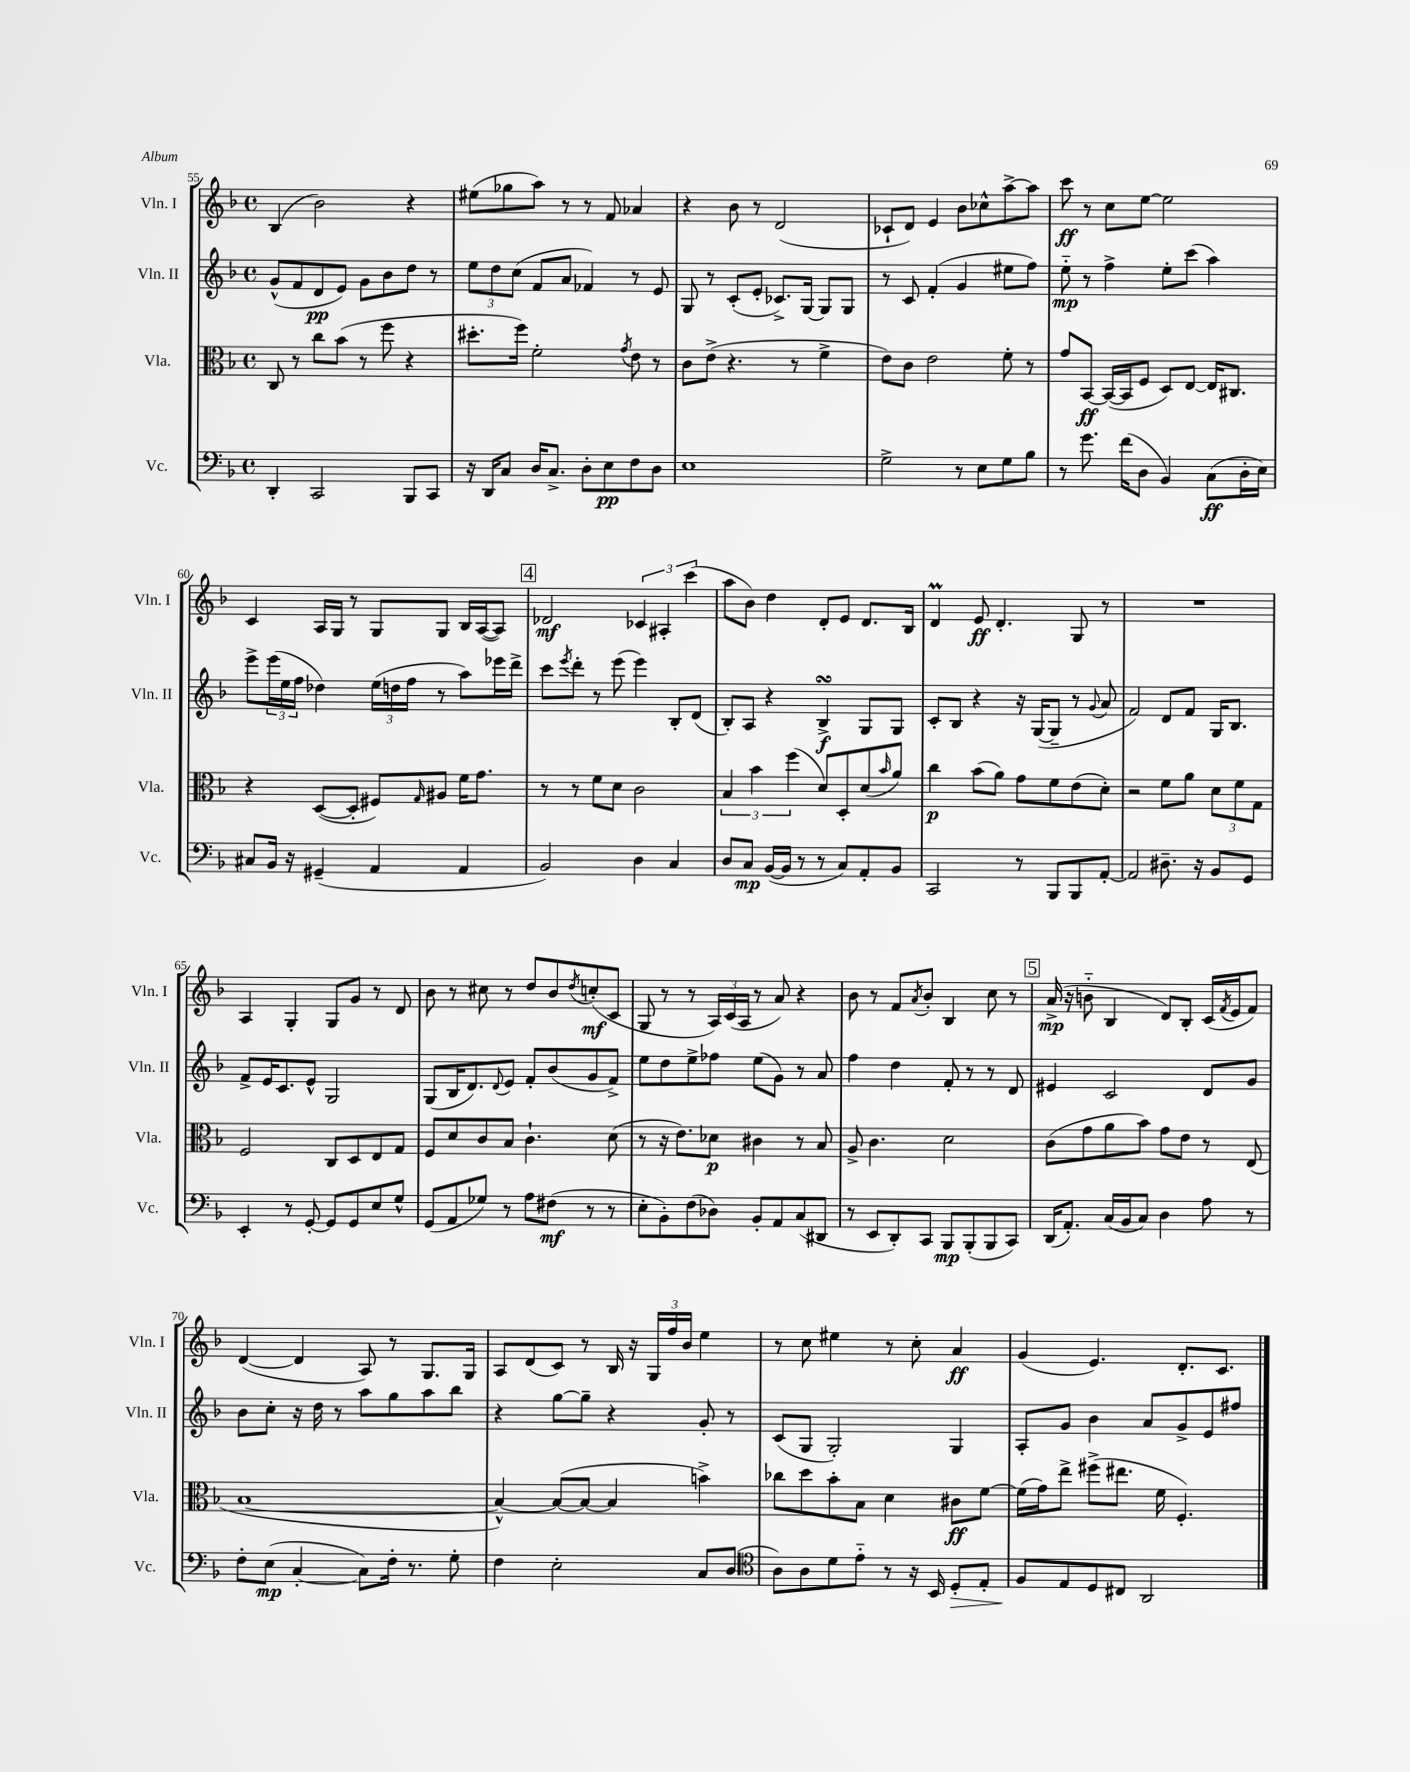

**kern	**dynam	**kern	**dynam	**kern	**dynam	**kern	**dynam
*part4	*part4	*part3	*part3	*part2	*part2	*part1	*part1
*staff4	*staff4	*staff3	*staff3	*staff2	*staff2	*staff1	*staff1
*I"Vc.	*	*I"Vla.	*	*I"Vln. II	*	*I"Vln. I	*
*I'Vc.	*	*I'Vla.	*	*I'Vln. II	*	*I'Vln. I	*
*clefF4	*	*clefC3	*	*clefG2	*	*clefG2	*
*k[b-]	*	*k[b-]	*	*k[b-]	*	*k[b-]	*
*M4/4	*	*M4/4	*	*M4/4	*	*M4/4	*
*met(c)	*	*met(c)	*	*met(c)	*	*met(c)	*
=55	=55	=55	=55	=55	=55	=55	=55
4DD'/	.	8C/	.	(8g^^/L	.	(4B-/	.
.	.	8r	.	8f/	.	.	.
2CC/	.	8cc\L	.	8d/	pp	2b-\)	.
.	.	(8b-\J	.	8e/J)	.	.	.
.	.	8r	.	8g\L	.	.	.
.	.	8ff\	.	8b-\	.	.	.
8BBB-/L	.	4r	.	8dd\J	.	4r	.
8CC/J	.	.	.	8r	.	.	.
=56	=56	=56	=56	=56	=56	=56	=56
16r	.	8.dd#X'\L	.	12ee\L	.	(8ee#X\L	.
16DD/KL	.	.	.	.	.	.	.
.	.	.	.	12dd\	.	.	.
8C/J	.	.	.	.	.	8gg-X\	.
.	.	.	.	(12cc\J	.	.	.
.	.	16ff\Jk)	.	.	.	.	.
16D/KL	.	2f'\	.	8f/L	.	8aa\J)	.
8.C^/J	.	.	.	.	.	.	.
.	.	.	.	8a/J	.	8r	.
8D'\L	.	.	.	4f-X/)	.	8r	.
8E\	pp	.	.	.	.	8f/	.
.	.	8qg/	.	.	.	.	.
8F\	.	8e\	.	8r	.	4a-X/	.
8D\J	.	8r	.	8e/	.	.	.
=57	=57	=57	=57	=57	=57	=57	=57
1E	.	8c\L	.	8G/	.	4r	.
.	.	(8e^\J	.	8r	.	.	.
.	.	4.r	.	(8c'/L	.	8b-\	.
.	.	.	.	8e'/J	.	8r	.
.	.	.	.	8.c-X^/L)	.	(2d/	.
.	.	8r	.	.	.	.	.
.	.	.	.	[16G/Jk	.	.	.
.	.	4f^\	.	8G/L]	.	.	.
.	.	.	.	8G/J	.	.	.
=58	=58	=58	=58	=58	=58	=58	=58
2G^\	.	8e\L)	.	8r	.	8c-X`/L	.
.	.	8c\J	.	8c/	.	8d/J)	.
.	.	2e\	.	(4f'/	.	4e/	.
8r	.	.	.	4g/	.	8b-\L	.
8E\L	.	.	.	.	.	8cc-X^^\	.
8G\	.	8f'\	.	8ee#X\L	.	[8aa^\	.
8B-\J	.	8r	.	8ff\J)	.	8aa\J]	.
=59	=59	=59	=59	=59	=59	=59	=59
8r	.	8g/L	.	8ee\	mp	8ccc\	ff
8.g\	.	[8BB-/J	ff	8r	.	8r	.
.	.	(16BB-/LL_	.	4ff^\	.	8cc\L	.
(16f\KL	.	16BB-/J]	.	.	.	.	.
8D\J	.	8F/J	.	.	.	[8ee\J	.
4BB-/)	.	8D/L)	.	8ee'\L	.	2ee\]	.
.	.	[8E/J	.	(8ccc\J	.	.	.
(8C\L	ff	16E/KL]	.	4aa\)	.	.	.
.	.	8.C#X/J	.	.	.	.	.
16D'\L	.	.	.	.	.	.	.
16E\JJ)	.	.	.	.	.	.	.
!!LO:LB:g=z
=60	=60	=60	=60	=60	=60	=60	=60
8C#X/L	.	4r	.	8eee^\L	.	4c/	.
16BB-/Jk	.	.	.	(24eee\L	.	.	.
.	.	.	.	24ee\	.	.	.
16r	.	.	.	.	.	.	.
.	.	.	.	24ff\JJ	.	.	.
(4GG#X~/	.	([8D/L	.	4dd-X\)	.	16A/LL	.
.	.	.	.	.	.	16G/JJ	.
.	.	8D'/J]	.	.	.	8r	.
4AA/	.	8F#X/L)	.	(24ee\LL	.	8G/L	.
.	.	.	.	24ddn\	.	.	.
.	.	.	.	24ff\JJ	.	.	.
.	.	16qqG/	.	.	.	.	.
.	.	8A#X/J	.	8r	.	8G/J	.
4AA/	.	16f\KL	.	8aa\L)	.	16B-/LL	.
.	.	8.g\J	.	.	.	([16A/J	.
.	.	.	.	16eee-X\L	.	8A/J])	.
.	.	.	.	16ddd^\JJ	.	.	.
!!LO:REH:place=s1:t=4
=61	=61	=61	=61	=61	=61	=61	=61
2BB-/)	.	8r	.	8ccc\L	.	2d-X/	mf
.	.	.	.	8qeee/	.	.	.
.	.	8r	.	8ddd'\J	.	.	.
.	.	8f\L	.	8r	.	.	.
.	.	8d\J	.	(8eee\	.	.	.
4D\	.	2c\	.	4eee\)	.	6c-X/	.
.	.	.	.	.	.	6A#X'/	.
4C/	.	.	.	8B-'/L	.	.	.
.	.	.	.	.	.	(6ccc\	.
.	.	.	.	(8d/J	.	.	.
=62	=62	=62	=62	=62	=62	=62	=62
8D/L	.	6B-/	.	8B-'/L)	.	8aa\L	.
8C/J	mp	.	.	8A/J	.	8b-\J)	.
.	.	6b-\	.	.	.	.	.
([16BB-/LL	.	.	.	4r	.	4dd\	.
16BB-/JJ]	.	.	.	.	.	.	.
.	.	(6ff\	.	.	.	.	.
8r	.	.	.	.	.	.	.
8r	.	8d/L)	.	4B-sSSs^/	f	8d'/L	.
8C/L)	.	8D'/	.	.	.	8e/J	.
8AA'/	.	(8d/	.	8G/L	.	8.d/L	.
.	.	16qqb-/	.	.	.	.	.
8BB-/J	.	8a/J)	.	8G/J	.	.	.
.	.	.	.	.	.	16B-/Jk	.
=63	=63	=63	=63	=63	=63	=63	=63
2CC/	.	4cc\	p	8c'/L	.	4dM/	.
.	.	.	.	8B-/J	.	.	.
.	.	(8b-\L	.	4r	.	8e/	ff
.	.	8a\J)	.	.	.	4.d'/	.
8r	.	8g\L	.	16r	.	.	.
.	.	.	.	([16G/KL	.	.	.
8BBB-/L	.	8f\	.	8G~/J]	.	.	.
8BBB-/	.	(8e\	.	8r	.	8G/	.
.	.	.	.	8qqg/	.	.	.
[8AA'/J	.	8d'\J)	.	8a/	.	8r	.
=64	=64	=64	=64	=64	=64	=64	=64
2AA/]	.	2r	.	2f/)	.	1r	.
8.D#X~\	.	8f\L	.	8d/L	.	.	.
.	.	8a\J	.	8f/J	.	.	.
16r	.	.	.	.	.	.	.
8BB-/L	.	12d\L	.	16G/KL	.	.	.
.	.	.	.	8.B-/J	.	.	.
.	.	12f\	.	.	.	.	.
8GG/J	.	.	.	.	.	.	.
.	.	12G\J	.	.	.	.	.
!!LO:LB:g=z
=65	=65	=65	=65	=65	=65	=65	=65
4EE'/	.	2F/	.	8f^/L	.	4A/	.
.	.	.	.	16e/K	.	.	.
.	.	.	.	8.c/	.	.	.
8r	.	.	.	.	.	4G'/	.
[8GG'/	.	.	.	8e^^/J	.	.	.
8GG/L]	.	8C/L	.	2G/	.	8G/L	.
8GG/	.	8D/	.	.	.	8g/J	.
8E/	.	8E/	.	.	.	8r	.
8G^^/J	.	8G/J	.	.	.	8d/	.
=66	=66	=66	=66	=66	=66	=66	=66
(8GG/L	.	8F/L	.	(8G/L	.	8b-\	.
8AA/	.	8d/	.	16B-/K	.	8r	.
.	.	.	.	8.d/)	.	.	.
8G-X/J)	.	8c/	.	.	.	8cc#X\	.
.	.	.	.	8qqd/	.	.	.
8r	.	8B-/J	.	8e/J	.	8r	.
8A\L	.	4.c`\	.	8f'/L	.	8dd/L	.
(8F#X\J	mf	.	.	(8b-/	.	8b-/	.
.	.	.	.	.	.	8qdd/	.
8r	.	.	.	8g/	.	(8ccn'/	mf
8r	.	(8d\	.	8f^/J)	.	8c/J	.
=67	=67	=67	=67	=67	=67	=67	=67
8E'\L	.	8r	.	8ee\L	.	8G/	.
8BB-'\)	.	16r	.	8dd\	.	8r	.
.	.	8.e\L)	.	.	.	.	.
(8F\	.	.	.	8ee^\	.	8r	.
8D-X\J)	.	8d-X\J	p	8ff-X\J	.	24A/LL)	.
.	.	.	.	.	.	(24c/	.
.	.	.	.	.	.	24A/JJ	.
8BB-'/L	.	4c#X\	.	(8ee\L	.	8r	.
8AA/	.	.	.	8g\J)	.	8a/)	.
(8C/	.	8r	.	8r	.	4r	.
8DD#X/J	.	8B-/	.	8a/	.	.	.
=68	=68	=68	=68	=68	=68	=68	=68
8r	.	8A^/	.	4ff\	.	8b-\	.
8EE/L	.	4.c\	.	.	.	8r	.
8DD'/)	.	.	.	4dd\	.	8f/L	.
.	.	.	.	.	.	8qa/	.
8CC/J	.	.	.	.	.	8b-'/J	.
8BBB-/L	mp	2d\	.	8f'/	.	4B-/	.
(8BBB-'/	.	.	.	8r	.	.	.
8BBB-/	.	.	.	8r	.	8cc\	.
8CC/J)	.	.	.	8d/	.	8r	.
!!LO:REH:place=s1:t=5
=69	=69	=69	=69	=69	=69	=69	=69
(16DD/KL	.	(8c\L	.	4e#X/	.	(16a^/	mp
8.AA'/J)	.	.	.	.	.	16r	.
.	.	8g\	.	.	.	8bn\	.
(16C/LL	.	8a\	.	2c/	.	4B-/	.
16BB-/J	.	.	.	.	.	.	.
8C/J)	.	8b-\J)	.	.	.	.	.
4D\	.	8g\L	.	.	.	8d/L)	.
.	.	8e\J	.	.	.	8B-'/J	.
8A\	.	8r	.	8d/L	.	(16c/LL	.
.	.	.	.	.	.	8qf/	.
.	.	.	.	.	.	16e/J	.
8r	.	(8E/	.	8g/J	.	8f/J)	.
!!LO:LB:g=z
=70	=70	=70	=70	=70	=70	=70	=70
8F'\L	.	[1B-	.	8b-\L	.	([4d/	.
(8E\J	mp	.	.	8cc'\J	.	.	.
[4C'/	.	.	.	16r	.	4d/]	.
.	.	.	.	16dd\	.	.	.
.	.	.	.	8r	.	.	.
8C\L])	.	.	.	8aa\L	.	8A/)	.
16F'\Jk	.	.	.	8gg\	.	8r	.
8.r	.	.	.	.	.	.	.
.	.	.	.	8aa\	.	8.G/L	.
8G'\	.	.	.	8bb-\J	.	.	.
.	.	.	.	.	.	16G/Jk	.
=71	=71	=71	=71	=71	=71	=71	=71
4F\	.	4B-^^/_)	.	4r	.	8A/L	.
.	.	.	.	.	.	(8d/	.
2E'\	.	(8B-/L_	.	[8gg\L	.	8c/J)	.
.	.	8B-/J_	.	8gg~\J]	.	8r	.
.	.	4B-/]	.	4r	.	16B-/	.
.	.	.	.	.	.	16r	.
.	.	.	.	.	.	24G/LL	.
.	.	.	.	.	.	24ff/	.
.	.	.	.	.	.	24b-/JJ	.
8C/L	.	4bn^\)	.	8g'/	.	4ee\	.
(8D/J	.	.	.	8r	.	.	.
=72	=72	=72	=72	=72	=72	=72	=72
*clefC4	*	*	*	*	*	*	*
8A\L)	.	8cc-X\L	.	(8c/L	.	8r	.
8A\	.	8dd\	.	8G/J	.	8cc\	.
8d\	.	8b-'\	.	2G'/)	.	4ee#X\	.
8e\J	.	8B-\J	.	.	.	.	.
8r	.	4d\	.	.	.	8r	.
16r	.	.	.	.	.	8cc'\	.
16BB-/	.	.	.	.	.	.	.
!	!LO:HP:b	!	!	!	!	!	!
8D'/L	>	8c#X\L	ff	4G/	.	4a/	ff
8E'/J	.	[8f\J	.	.	.	.	.
=73	=73	=73	=73	=73	=73	=73	=73
8F/L	.	(16f\LL]	.	8A'/L	.	(4g/	.
.	.	16g\J)	.	.	.	.	.
8E/	]	8ee^\J	.	8g/J	.	.	.
8D/	.	(8ff#X^\L	.	4b-\	.	4.e/)	.
8C#X/J	.	8.ee#X\J	.	.	.	.	.
2AA/	.	.	.	8a/L	.	.	.
.	.	16f\	.	.	.	.	.
.	.	4.F'/)	.	8g^/	.	8.d'/L	.
.	.	.	.	8e/	.	.	.
.	.	.	.	.	.	8.c/J	.
.	.	.	.	8ff#X/J	.	.	.
==	==	==	==	==	==	==	==
*-	*-	*-	*-	*-	*-	*-	*-
